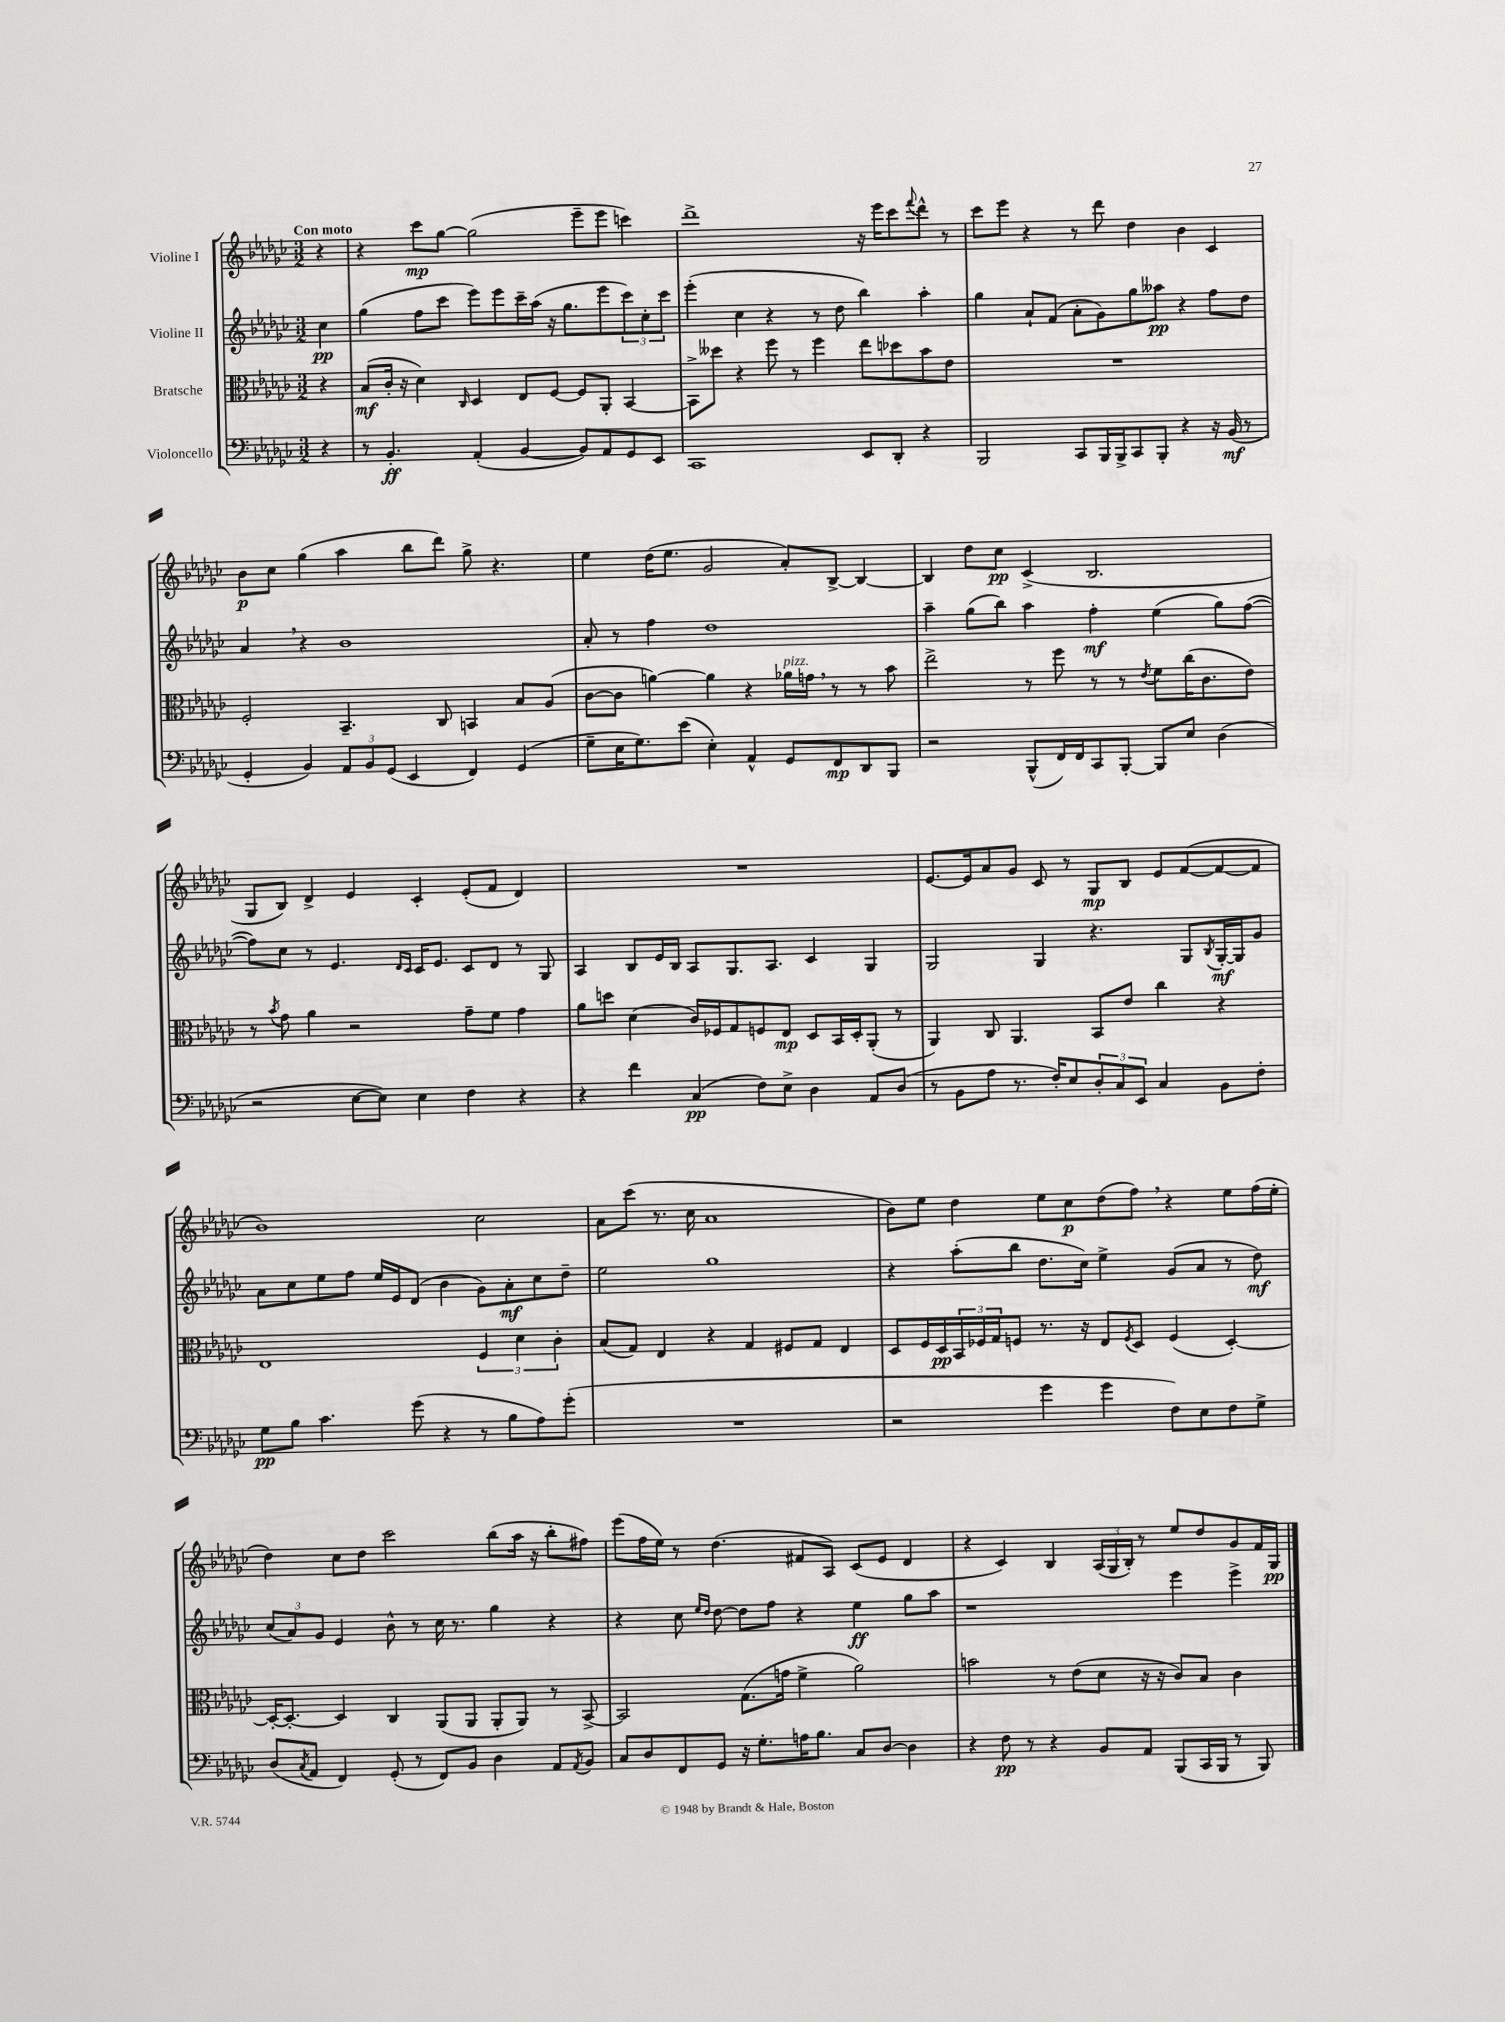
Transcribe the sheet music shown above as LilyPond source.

<<
\new StaffGroup <<
\new Staff = "s0" \with { instrumentName = "Violine I" } {
    \clef treble \key ges \major \numericTimeSignature \time 3/2 \partial 4 \tempo "Con moto"
    r4 |
    r4 ces'''8\mp ges''8~ ges''2( ees'''8-- ees'''8 c'''4) |
    des'''1-> r16 ees'''16 ces'''8 \appoggiatura { f'''8 } des'''8-^ r8 |
    ces'''8 ees'''8 r4 r8 des'''8 des''4 bes'4 ces'4 |
    bes'8\p ces''8 ges''4( aes''4 bes''8 des'''8) ges''8-> r4. |
    ees''4 des''16( ees''8. ges'2 aes'8-.) bes8~-> bes4~ |
    bes4 des''8 ces''8\pp ces'4->( bes2. |
    ges8 bes8) des'4-> ees'4 ces'4-. ees'8-.( f'8 des'4) |
    R1. |
    ees'8.~ ees'16 aes'8 ges'8 ces'8 r8 ges8\mp bes8 ees'8 f'8~( f'8~ f'8 |
    bes'1) ces''2 |
    aes'8 ces'''8( r8. ces''16 aes'1 |
    bes'8) ees''8 des''4 ees''8 ces''8\p des''8( f''8) \breathe r4 ees''8 f''16( ees''16-. |
    des''4) ces''8 des''8 ces'''2 bes''8( aes''16 r16 bes''8-. fis''8) |
    ees'''8( f''16 ees''16) r8 des''4.( fis'8 aes8) ces'8( ees'8 des'4 |
    r4 ces'4) bes4 \tuplet 3/2 { aes16( ges16 bes16-.) } r8 ees''8 des''8 ges'8 f'16 ges16\pp \bar "|." |
}
\new Staff = "s1" \with { instrumentName = "Violine II" } {
    \clef treble \key ges \major \numericTimeSignature \time 3/2 \partial 4
    ces''4\pp |
    ges''4( f''8 ces'''8 ees'''8) ees'''8 ces'''16-- aes''16( r16 ges''8. ees'''8 \tuplet 3/2 { ces'''8) ces''8-. ces'''8 } |
    ees'''4-.( ces''4 r4 r8 des''8 bes''4) aes''4-. |
    ges''4 aes'8-! f'8( aes'8-. ges'8) ges''8 aeses''8\pp r4 f''8 des''8 |
    aes'4 \breathe r4 bes'1 |
    aes'8-. r8 f''4 des''1 |
    aes''4-- ges''8( bes''8) aes''4 f''4-.\mf ees''4( ges''8) f''8~( |
    f''8) ces''8 r8 ees'4. \grace { des'16 ces'16 } ces'16 ees'8. ces'8 des'8 r8 ges8 |
    aes4 bes8 ees'16 bes16 aes8 ges8. aes8. ces'4 ges4 |
    ges2 ges4 r4. ges8 \acciaccatura { bes8 } ges16~-.\mf ges16 ges'8 |
    aes'8 ces''8 ees''8 f''8 ees''16 ees'16 des'8( bes'4 ges'8) aes'8-.\mf ces''8 des''8-- |
    ees''2 ges''1 |
    r4 aes''8-.( bes''8 des''8. ces''16) ees''4-> ges'8( aes'8 r8 des''8\mf) |
    \tuplet 3/2 { ces''8( aes'8) ges'8 } ees'4 bes'8-^ r8 ces''16 r8. ges''4 r4 |
    r4 ces''8 \grace { ees''16 des''16 } des''8~ des''8 f''8 r4 ees''4\ff ges''8 aes''8 |
    r1 ees'''4 ees'''4-> \bar "|." |
}
\new Staff = "s2" \with { instrumentName = "Bratsche" } {
    \clef alto \key ges \major \numericTimeSignature \time 3/2 \partial 4
    r4 |
    bes8\mf( ces'16-. r16 des'4) \grace { ces16 } des4 ees8 f8~ f8 aes,8-. bes,4~ |
    bes,8-> deses''8 r4 f''8 r8 f''4 ees''8 des''8 bes'8 ees'8 |
    R1. |
    f2-. bes,4.-- ces8 b,4 bes8 aes8( |
    ces'8~ ces'8 a'4~) a'4 r4 aes'16^\markup { \italic "pizz." } g'16 \breathe r8 r8 bes'8 |
    ees''2-> r8 f''8 r8 r8 \acciaccatura { ees'8 } f'8 ces''16( ces'8. ees'8) |
    r8 \acciaccatura { bes'8 } ges'8 aes'4 r2 ges'8-- f'8 ges'4 |
    aes'8 d''8 des'4( ces'16) fes16 ges8 f8 ees8\mp des8 bes,16 des16-. aes,8-.( r8 |
    aes,4) ces8 aes,4. bes,8 ees'8 ces''4 r4 |
    ees1 \tuplet 3/2 { f4 des'4 ces'4-. } |
    bes8( ges8) ees4 r4 ges4 fis8 ges8 ees4 |
    des8 f16 des16\pp \tuplet 3/2 { bes,16 fes16 ges16 } f8 r8. r16 ees8 \acciaccatura { f8 } des8 f4( des4~-.) |
    des16~-. des8.~-. des4 ces4 aes,8( aes,8 aes,8-. aes,8) r8 bes,8~-> |
    bes,2 ges8.( g'16 f'4-> aes'2) |
    b'2 r8 ees'8( des'8 r16 r16 ces'8) bes8 ces'4 \bar "|." |
}
\new Staff = "s3" \with { instrumentName = "Violoncello" } {
    \clef bass \key ges \major \numericTimeSignature \time 3/2 \partial 4
    r4 |
    r8 bes,4.-.\ff aes,4-.( bes,4~ bes,8) aes,8 ges,8 ees,8 |
    ces,1 ees,8 des,8-. r4 |
    bes,,2 ces,8 bes,,16 bes,,16-> ces,8 bes,,8-. r4 r16 bes,16\mf( r8 |
    ges,4-. bes,4) \tuplet 3/2 { aes,8 bes,8 ges,8( } ees,4 f,4) ges,4( |
    ges8-- ees16 ges8.) ees'8( ees4-.) aes,4-^ ges,8 f,8\mp des,8 bes,,8 |
    r2 bes,,8-^( f,16) f,16 ces,8 bes,,8~-. bes,,8 ees8 des4( |
    r2 ees8~ ees8) ees4 f4 r4 |
    r4 f'4 ces4\pp( f8) ees8-> des4 aes,8 des8( |
    r8 bes,8 aes8 r8. f16-.) ees8 \tuplet 3/2 { des8-. ces8 ees,8 } ces4 bes,8 f8-. |
    ges8\pp bes8 ces'4. ges'8( r4 r8 bes8 aes8) ges'8-.( |
    R1. |
    r2 ges'4 ges'4 f8) ees8 f8 ges8-> |
    des8( \acciaccatura { ces8 } aes,8 f,4) ges,8-.( r8 f,8) bes,8 des4 aes,8 \acciaccatura { aes,8 } bes,8 |
    ces8 des8 f,8 ges,8 r16 ges8.-. a16 bes8. ces8 des8~ des4 |
    r4 f8\pp r8 r4 bes,8 aes,8 bes,,8( ces,16 bes,,16 r8 bes,,8) \bar "|." |
}
>>
>>
\layout { \context { \Score \remove "Bar_number_engraver" } }
